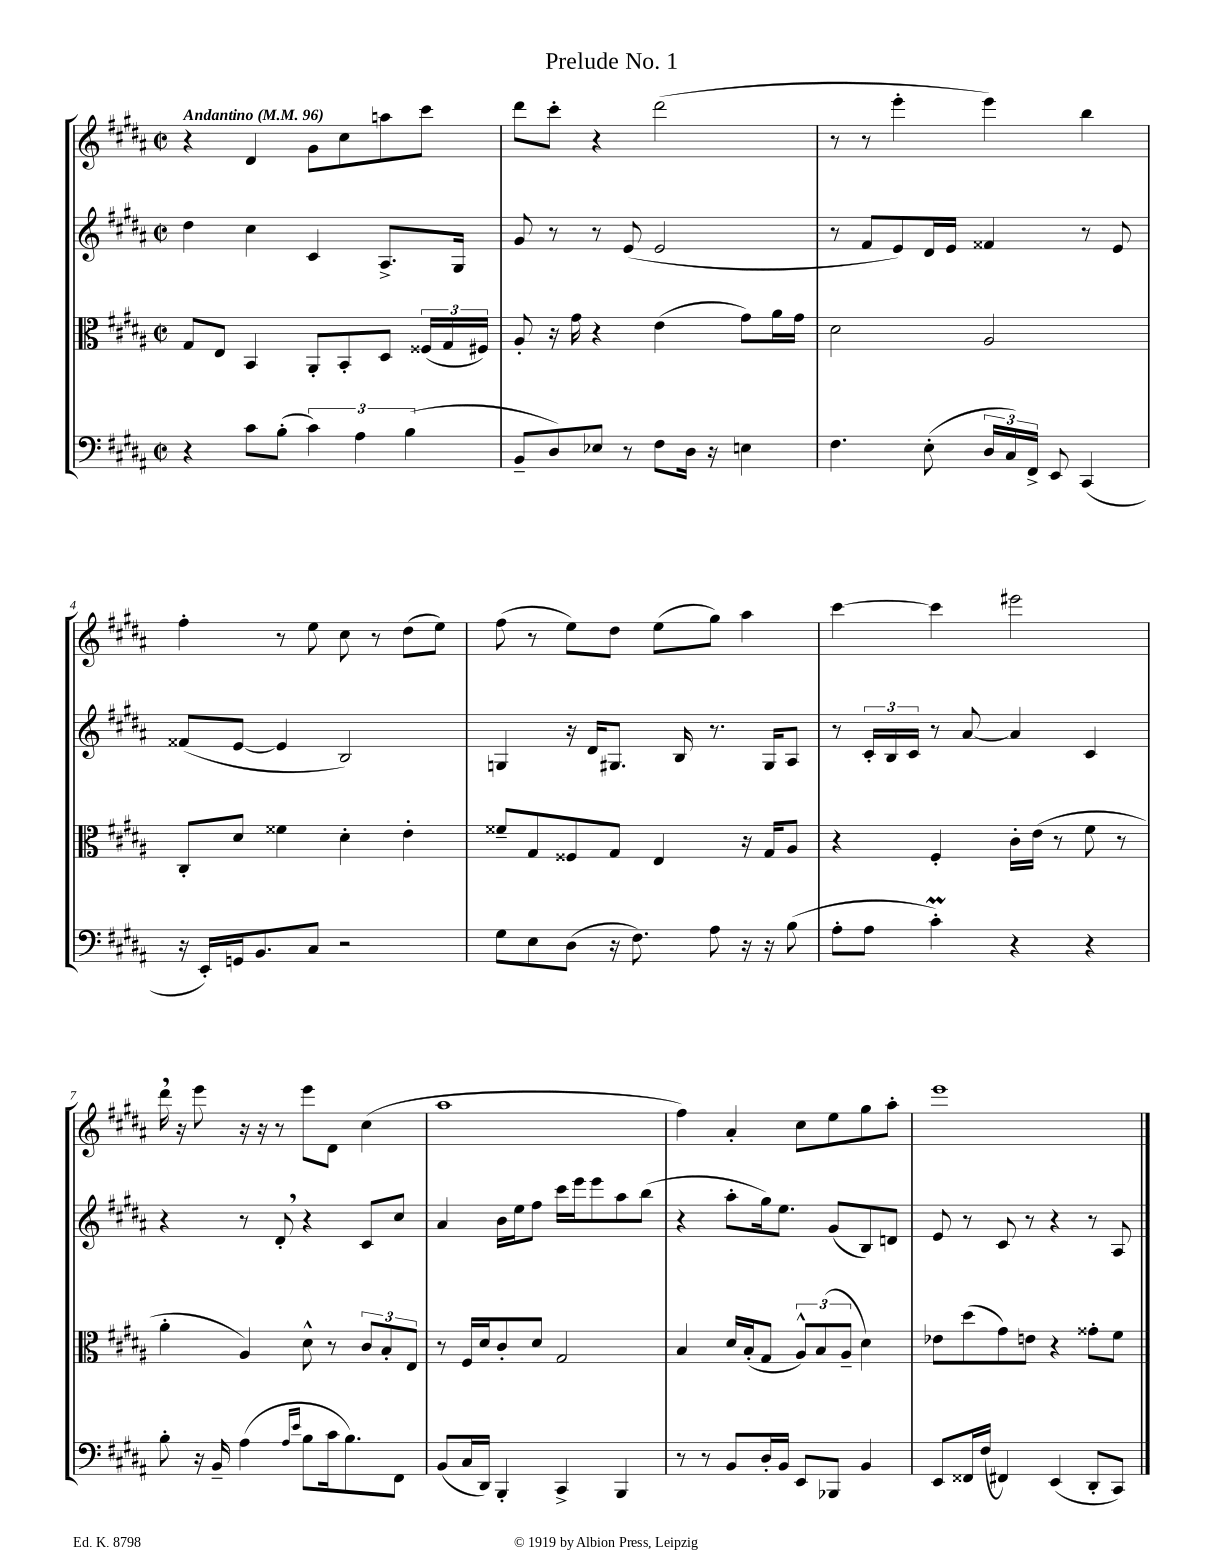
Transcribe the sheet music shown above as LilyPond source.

\header { title = "Prelude No. 1" }
<<
\new StaffGroup <<
\new Staff = "s0" {
    \clef treble \key b \major \defaultTimeSignature \time 2/2 \tempo "Andantino" 4 = 96
    \autoBeamOff r4 dis'4 gis'8[ cis''8 a''8 cis'''8] |
    dis'''8[ cis'''8]-. r4 dis'''2( |
    r8 r8 e'''4-. e'''4) b''4 |
    fis''4-. r8 e''8 cis''8 r8 dis''8[( e''8]) |
    fis''8( r8 e''8[) dis''8] e''8[( gis''8]) ais''4 |
    cis'''4~ cis'''4 eis'''2 |
    dis'''16 \breathe r16 e'''8 r16 r16 r8 e'''8[ dis'8] cis''4( |
    ais''1 |
    fis''4) ais'4-. cis''8[ e''8 gis''8 ais''8]-. |
    e'''1 \bar "|." |
}
\new Staff = "s1" {
    \clef treble \key b \major \defaultTimeSignature \time 2/2
    \autoBeamOff dis''4 cis''4 cis'4 ais8.[-> gis16] |
    gis'8 r8 r8 e'8( e'2 |
    r8 fis'8[ e'8) dis'16 e'16] fisis'4 r8 e'8 |
    fisis'8[( e'8]~ e'4 b2) |
    g4 r16 dis'16[ gis8.] b16 r8. gis16[ ais8] |
    r8 \tuplet 3/2 { cis'16[-. b16 cis'16] } r8 ais'8~ ais'4 cis'4 |
    r4 r8 dis'8-. \breathe r4 cis'8[ cis''8] |
    ais'4 b'16[ e''16 fis''8] cis'''16[ e'''16 e'''8 ais''8 b''8]( |
    r4 ais''8[-. gis''16) e''8.] gis'8[( b8) d'8] |
    e'8 r8 cis'8 r8 r4 r8 ais8 \bar "|." |
}
\new Staff = "s2" {
    \clef alto \key b \major \defaultTimeSignature \time 2/2
    \autoBeamOff gis8[ e8] b,4 ais,8[-. b,8-. dis8] \tuplet 3/2 { fisis16[( gis16 fis16]) } |
    ais8-. r16 gis'16 r4 e'4( gis'8[) ais'16 gis'16] |
    dis'2 ais2 |
    cis8[-. dis'8] fisis'4 dis'4-. e'4-. |
    fisis'8[-- gis8 fisis8 gis8] e4 r16 gis16[ ais8] |
    r4 fis4-. cis'16[-. e'16]( r8 fis'8 r8 |
    ais'4-. ais4) dis'8-^ r8 \tuplet 3/2 { cis'8[ b8-. e8] } |
    r8 fis16[ dis'16 cis'8-. dis'8] gis2 |
    b4 dis'16[ b16-.( gis8] \tuplet 3/2 { ais8[-^) b8( ais8]-- } dis'4) |
    ees'8[ dis''8( gis'8) e'8] r4 gisis'8[-. fis'8] \bar "|." |
}
\new Staff = "s3" {
    \clef bass \key b \major \defaultTimeSignature \time 2/2
    \autoBeamOff r4 cis'8[ b8]-.( \tuplet 3/2 { cis'4) ais4 b4( } |
    b,8[-- dis8) ees8] r8 fis8[ dis16] r16 e4 |
    fis4. e8-.( \tuplet 3/2 { dis16[ cis16) fis,16]-> } e,8 cis,4( |
    r16 e,16[-.) g,16 b,8. cis8] r2 |
    gis8[ e8 dis8]( r16 fis8.) ais8 r16 r16 b8( |
    ais8[-. ais8] cis'4-.\prall) r4 r4 |
    b8-. r16 b,16-- ais4( \grace { ais16[ e'16] } b8[ cis'16 b8.) fis,8] |
    b,8[( cis16 dis,16]) b,,4-. cis,4-> b,,4 |
    r8 r8 b,8[ dis16-. b,16] e,8[ bes,,8] b,4 |
    e,8[ fisis,16 fis16]( fis,4) e,4( dis,8[-. cis,8]) \bar "|." |
}
>>
>>
